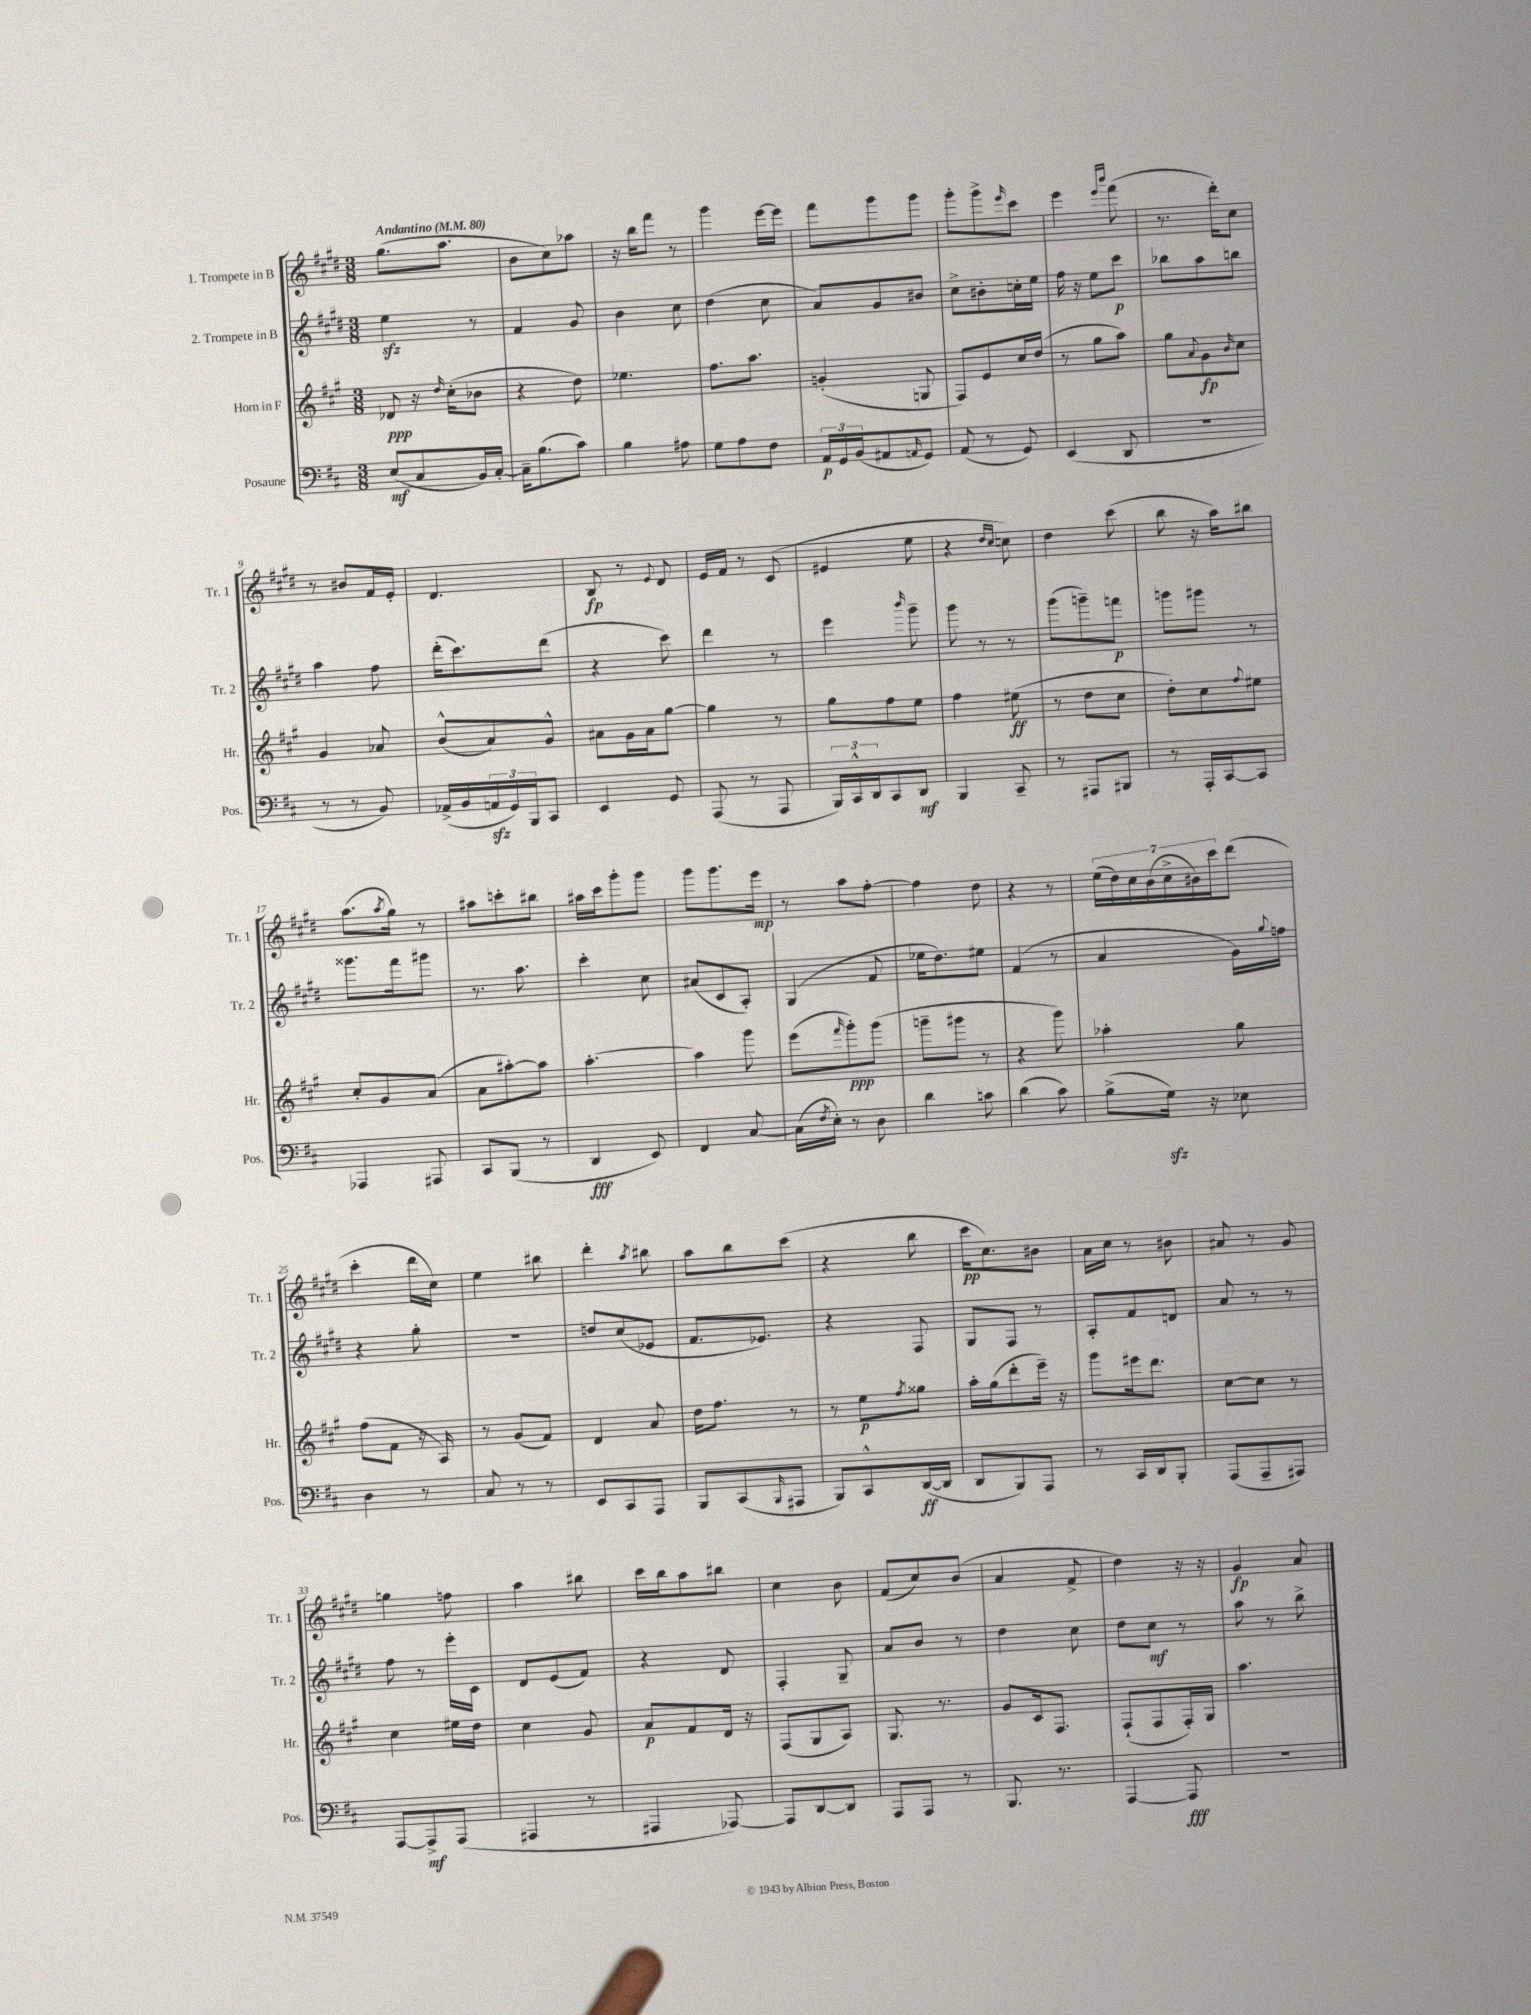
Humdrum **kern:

**kern	**kern	**kern	**kern
*staff4	*staff3	*staff2	*staff1
*clefF4	*clefG2	*clefG2	*clefG2
*k[f#c#]	*k[f#c#g#]	*k[f#c#g#d#]	*k[f#c#g#d#]
*M3/8	*M3/8	*M3/8	*M3/8
*MM80	*MM80	*MM80	*MM80
(8E/L	8d-/	4ee\	(8.gg#\L
8C#/	16r	.	.
.	16qqdd/	.	.
.	(16cc#'\LK	.	8.aa\J
16BB/L)	8b-\J	8r	.
[16C#'/JJ	.	.	.
=	=	=	=
16C#~\]LK	4r	4f#/	8b\L
(8.B\	.	.	.
.	.	.	8cc#\)
8c#\J)	8dd\)	8g#/	8aa-\J
=	=	=	=
4B\	4.ee-\	4b\	16r
.	.	.	16bb\LK
.	.	.	8fff#\J
8A#\	.	8cc#\	8r
=	=	=	=
8G\L	8.ff#\L	(4dd#\	4ggg#\
8A\	.	.	.
.	8.aa\J	.	.
8F#\J	.	8cc#\	[16eee\LL
.	.	.	16eee\]JJ
=	=	=	=
24AA/LL	(4g'/	8a/L)	8fff#\L
24GG/	.	.	.
(24BB/J	.	.	.
8AA#/	.	8g#/	8ggg#\
16qqAA/	.	.	.
8GG/J)	8G/	8b#/J	8ggg#\J
=	=	=	=
(8AA/	8F#/L)	8cc#^\L	8ggg#'\L
8r	8e/	8b#'\	8ggg#^\
.	.	.	16qqeee/
8GG/)	16cc#/L	16cc'\L	8ccc#\J
.	(16dd/JJ	16ee\JJ	.
=	=	=	=
(4EE/	8r	16ff#\	4eee\
.	.	16r	.
.	8gg#\L	8ee\L	.
.	.	.	16qqeee/LL
.	.	.	16qqbbb/JJ
8DD/	8aa\J)	8ccc#\J	(8fff#\
=	=	=	=
4.r	8gg#\L	8bb-\L	8.r
.	8qqa/	.	.
.	8g#\	8aa\	.
.	.	.	16ddd#'\LK)
.	16qqb/	.	.
.	8cc#\J	8bb\J	8cc#\J
=	=	=	=
8r	4g#/	4aa\	8r
8r	.	.	8b#/L
8BB/)	8a-/	8ff#\	16f#/L
.	.	.	16e'/JJ
=	=	=	=
(16AA-^/LL	(8b^^/L	(16ddd#'\LK	4.d#/
16BB/	.	8.ccc#\)	.
24AA/	8a/)	.	.
24GG/)	.	.	.
24BBB/J	.	.	.
8CC#/J	8g#^^/J	(8ddd#\J	.
=	=	=	=
4EE/	8a#\L	4r	8B/
.	16g#\L	.	8r
.	16a#\J	.	.
.	.	.	8qqe/
8GG/	[8gg#\J	8ccc#\)	8d#/
=	=	=	=
(8AAA/	4gg#\]	4ddd#\	16e/LL
.	.	.	16f#/JJ
8r	.	.	8r
8AAA/	8r	8r	(8c#/
=	=	=	=
24BBB/LL)	8gg#\L	4eee\	4e#/
24CC#^^/	.	.	.
24DD/J	.	.	.
8CC#/	8ff#\	.	.
.	.	16qqbbb/	.
8DD/J	8ee\J	8ggg#~\	8ee\
=	=	=	=
4BBB/	4ff#\	8ggg#\	4r
.	.	8r	.
.	.	.	16qqdd#/LL
.	.	.	16qqcc#/JJ
8CC#~/	(8ee#\	8r	8cc\)
=	=	=	=
8r	8r	(8ggg#\L	4dd#\
8AAA#/L	8dd\L	8ggg~\)	.
8BBB#/J	8cc#\J	8fff\J	(8ccc#\
=	=	=	=
8r	8dd'\L)	8ggg\L	8bb\
16AAA'/LL	8cc#\	8ggg#\J	16r
[16CC#/J	.	.	16aa\LK)
.	8qqff#/	.	.
8CC#/]J	8ee#\J	8r	8bb#\J
=	=	=	=
4AAA-/	8cc#'/L	8.ggg##\L	(8.aa\L
.	8g#/	.	.
.	.	.	8qaa/
.	.	16fff#\k	16gg#\Jk)
8AAA#/	(8a/J	8ggg#\J	8r
=	=	=	=
8CC#/L	8a\L	8.r	8aa#\L
(8BBB/J	[8aa#'\)	.	8ccc'\
.	.	8.aa\	.
8r	8aa#\]J	.	8bb#\J
=	=	=	=
4DD/	[4.aa'\	4ccc#'\	16aa#\LL
.	.	.	16ccc#\J
.	.	.	8ggg#'\
8EE/)	.	8cc#\	8ggg#\J
=	=	=	=
4FF#/	4aa\]	(8a#/L	8ggg#\L
.	.	8c#/	8.ggg#\
[8C#/	8ggg#\	8A'/J)	.
.	.	.	16eee\Jk
=	=	=	=
(16C#\]LL	(8eee\L	(4G#/	8r
8qF#/	.	.	.
16E'\JJ)	.	.	.
.	16qqfff#/	.	.
8r	8ggg#'\)	.	8aa\L
8D\	(8ggg#\J	8f#/	[8ff#'\J
=	=	=	=
4d\	8ggg~\L	16ee-\LK	4ff#\]
.	.	8.dd#\)	.
.	8ggg#\J	.	.
8c\	8r	8ee#\J	8dd#\
=	=	=	=
(4d\	4r	(4f#/	4r
8c#\)	8ggg#\)	8r	8r
=	=	=	=
(8B^\L	4aa-'\	4a/	(28ee\LL
.	.	.	28dd#\)
.	.	.	28cc#\
.	.	.	(28b\
16G\Jk)	.	.	.
.	.	.	28cc#^\
.	.	.	28b#\)
16r	.	.	.
.	.	.	28ccc#\J
8E-\	8gg#\	16g#\LL)	(8ddd#\J
.	.	8qqgg#/	.
.	.	16ff\JJ	.
=	=	=	=
4D\	(8ff#\L	4r	4ccc#'\
.	8f#\J	.	.
8r	16r	8gg#'\	16ddd#\LL
.	16A/)	.	16cc#\JJ)
=	=	=	=
8C#/	8r	4.r	4ee\
8r	(8g#/L	.	.
8r	8f#/J)	.	8bb#\
=	=	=	=
8EE/L	4d/	8dd/L	4ddd#'\
8CC#/	.	(8cc#/	.
.	.	.	8qaa/
8AAA/J	8a/	8e-/J	8bb#\
=	=	=	=
8BBB/L	16dd\LK	8.f#/L	8aa\L
.	8.ff#\J	.	.
(8CC#/	.	.	8bb\
.	.	8.e-/J)	.
16qqBBB/	.	.	.
8AAA#/J	8r	.	(8ccc#\J
=	=	=	=
8BBB/L)	8r	4r	4r
8CC#^^/	8ee\L	.	.
.	8qff#/	.	.
([16DD/L	8gg##\J	8F#/	8bb\
16DD/]JJ	.	.	.
=	=	=	=
8DD/L	16aa'\LL	8G#/L	16ccc#\LK
.	(16gg#\J	.	8.cc#\)
8BBB/)	8ddd'\	8F#/J	.
8AAA/J	16eee~\Jk)	8r	8b#\J
.	16r	.	.
=	=	=	=
8r	8ggg#\L	8A'/L	16a\LL
.	.	.	16cc#\JJ
16CC#/LL	16eee#\k	8f#/	8r
16DD/J	8.ddd\J	.	.
8BBB'/J	.	8d/J	8b#\
=	=	=	=
(8AAA/L	[8cc#\L	8a/	8a#/
8AAA~/	8cc#\]J	8r	8r
8AAA#/J)	8r	8r	8g#/
=	=	=	=
[8AAA/L	4cc#\	8ff#\	4gg\
8AAA^/]	.	8r	.
(8AAA/J	16ee#\LL	16eee'\LL	8ff\
.	16dd\JJ	16c#\JJ	.
=	=	=	=
4AAA#/	4cc#\	8d#/L	4aa\
.	.	(8e/	.
8r	8g#/	8f#/J)	8bb#\
=	=	=	=
4AAA#/	8a/L	4r	16ccc#\LL
.	.	.	16bb\J
.	8f#/	.	8aa\
[8AAA-/)	16d/Jk	8d#/	8bb#\J
.	16r	.	.
=	=	=	=
8AAA-/]L	(8F#/L	4F#'/	4cc#\
[8DD/	8G#/	.	.
8DD/]J	8A/J)	8G#~/	8b\
=	=	=	=
8AAA/L	8.G#/	8a/L	(8f#/L
8AAA/J	.	8b/J	8cc#/)
.	8.r	.	.
8r	.	8r	(8b/J
=	=	=	=
8.BBB/	8g#/L	4dd#\	4a/
.	16c#/k	.	.
8.r	8.F#/J	.	.
.	.	8cc#\	8f#^/
=	=	=	=
[4AAA/	(8F#`/L	8dd#\L	4dd#\)
.	8F#/	8cc#\J	.
8AAA/]	16F#'/L)	8r	16r
.	16G#/JJ	.	16r
=	=	=	=
4.r	4.aa\	8aa\	4g#/
.	.	8r	.
.	.	8bb^\	8a/
==	==	==	==
*-	*-	*-	*-
